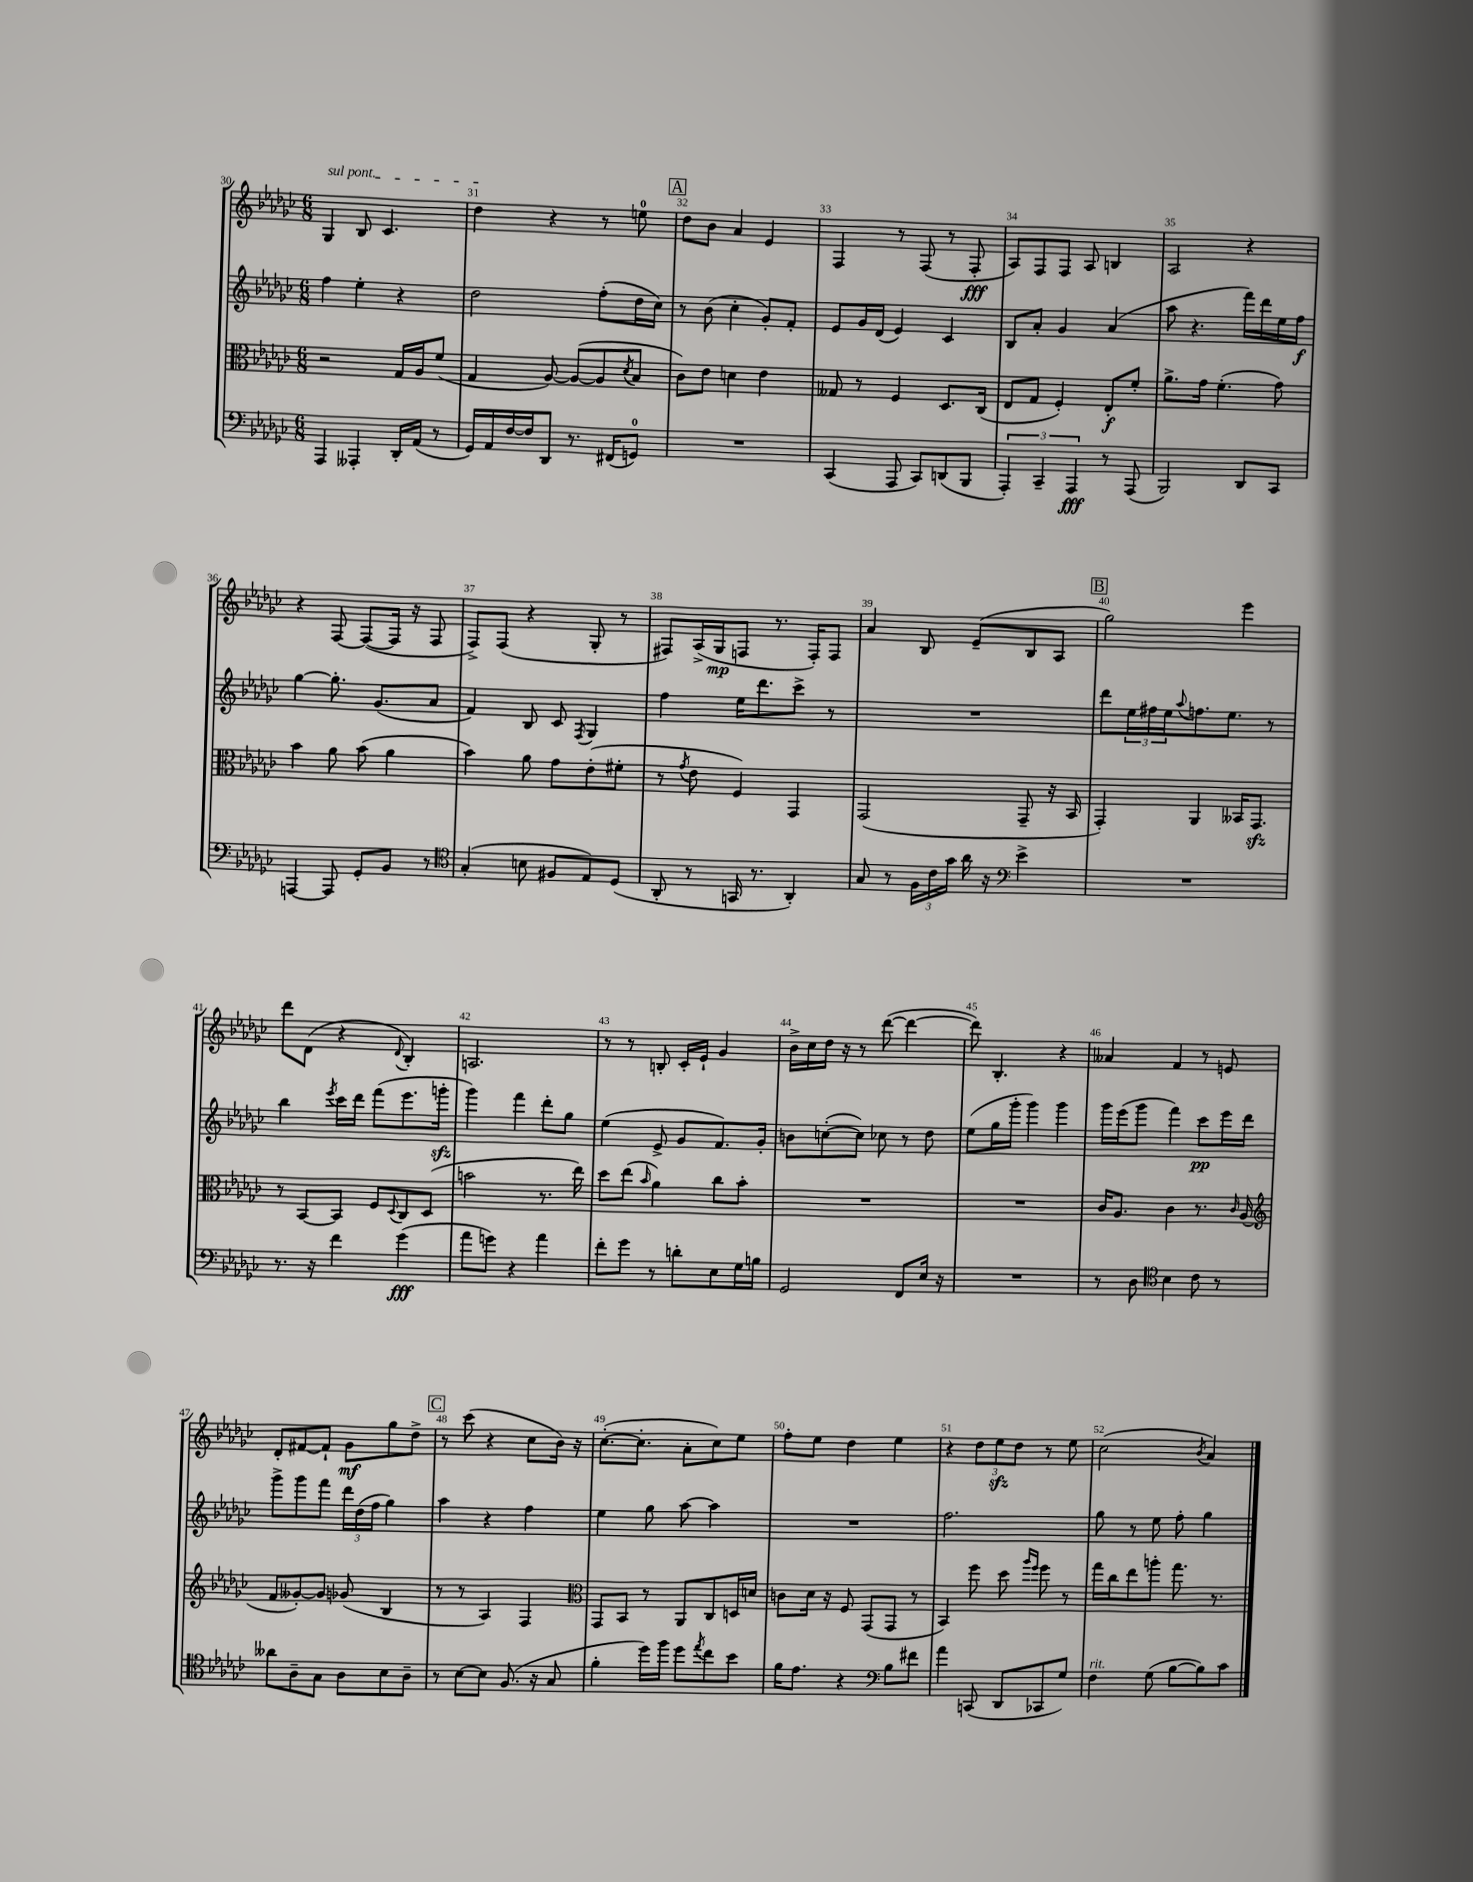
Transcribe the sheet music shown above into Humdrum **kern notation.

**kern	**kern	**kern	**kern
*staff4	*staff3	*staff2	*staff1
*clefF4	*clefC3	*clefG2	*clefG2
*k[b-e-a-d-g-c-]	*k[b-e-a-d-g-c-]	*k[b-e-a-d-g-c-]	*k[b-e-a-d-g-c-]
*M6/8	*M6/8	*M6/8	*M6/8
4AAA-/	2r	4ff\	4G-/
4AAA--'/	.	4ee-'\	8B-/
.	.	.	4.c-/
16DD-'/LL	16G-/LL	4r	.
(16AA-/JJ	16A-/J	.	.
8r	(8f/J	.	.
=	=	=	=
16GG-/LL)	4G-/	2dd-\	4dd-\
16AA-/	.	.	.
[16F/	.	.	.
16F/]J	.	.	.
8DD-/J	[8A-/)	.	4r
8.r	(8A-/_L	.	.
.	8A-/]	(8ff'\L	8r
(16FF#/LK	.	.	.
.	8qd-/	.	.
8GG/J)	8B-/J	16dd-\L	8ee\
.	.	16cc-\JJ)	.
=	=	=	=
2.r	8c-\L)	8r	8dd-\L
.	8e-\J	(8b-\	8b-\J
.	4d\	4cc-'\	4a-/
.	4e-\	8g-'/L)	4e-/
.	.	8f'/J	.
=	=	=	=
(4CC-/	8G--/	8e-/L	4F/
.	8r	16g-/L	.
.	.	(16d-/JJ	.
8AAA-/	4F/	4e-/)	8r
8CC-/L)	.	.	(8F/
(8DD/	8.D-/L	4c-/	8r
8BBB-/J	.	.	8F'/
.	(16C-/Jk	.	.
=	=	=	=
6AAA-'/)	8E-/L	8B-/L	8A-/L)
.	8G-/J	8a-'/J	8F/
6CC-~/	.	.	.
.	4F'/)	4g-/	8F/J
6AAA-/	.	.	.
.	.	.	8A-/
8r	8E-'/L	(4a-/	4B/
(8AAA-/	8f'/J	.	.
=	=	=	=
2BBB-/)	8.a-^\L	8aa-\	2A-/
.	.	4.r	.
.	16g-\Jk	.	.
.	(4.f'\	.	.
8DD-/L	.	16fff\LL)	4r
.	.	16ddd-\	.
8CC-/J	8g-\)	16ee-\	.
.	.	16ff\JJ	.
=	=	=	=
[4AAA/	4b-\	[4gg-\	4r
8AAA/]	8a-\	8.gg-'\]	[8F/
8GG-'/L	(8b-\	.	(8F/_L
.	.	(8.g-/L	.
8BB-/J	4a-\	.	16F/]Jk
.	.	.	16r
8r	.	8a-/J	8F/
=	=	=	=
*clefC4	*	*	*
(4G-'/	4b-\)	4f/)	8F^/L)
.	.	.	(8F/J
8B\	8a-\	8B-/	4r
8F#/L	8g-\L	8c-/	.
.	.	8qF/	.
8E-/)	(8e-'\	4G-/	8G-'/
(8D-/J	8f#'\J	.	8r
=	=	=	=
8AA-'/	8r	4ff\	8F#/L)
.	8qg-/	.	.
8r	8e-\	.	(16A-^/L
.	.	.	16G-/J
16GG/	4F/)	16ee-\LK	8F/J
8.r	.	8.ddd-\	.
.	.	.	8.r
4AA-'/)	4GG-/	8ccc-^\J	.
.	.	.	16F'/LK)
.	.	8r	8F/J
=	=	=	=
8G-/	(2GG-/	2.r	4a-/
8r	.	.	.
24F\LL	.	.	8B-/
24c-\	.	.	.
24g-\JJ	.	.	.
16a-\	.	.	(8e-~/L
16r	.	.	.
*clefF4	*	*	*
4e-^\	8GG-~/	.	8B-/
.	16r	.	8A-/J
.	16BB-/	.	.
=	=	=	=
2.r	4GG-'/)	8ddd-\L	2gg-\)
.	.	24ee-\L	.
.	.	24ff#\	.
.	.	24ee-\J	.
.	.	8qqaa-/	.
.	4AA-/	8.ff\	.
.	.	8.ee-\J	.
.	16BB--/LK	.	4eee-\
.	8.GG-/J	.	.
.	.	8r	.
=	=	=	=
8.r	8r	4bb-\	8ddd-\L
.	[8BB-/L	.	(8d-\J
16r	.	.	.
.	.	8qeee-/	.
4f\	8BB-/]J	16ccc-\LL	4r
.	.	16ddd-\JJ	.
.	8F/L	(8fff\L	.
.	8qqD-/	.	8qqd-/
(4g-\	8C-/	8.eee-\	4B-'/)
.	(8D-/J	.	.
.	.	16ggg'\Jk	.
=	=	=	=
8a-\L	2b\	4ggg-\)	2.A/
8g\J)	.	.	.
4r	.	4fff\	.
4a-\	8.r	8ddd-'\L	.
.	.	8gg-\J	.
.	16ee-\)	.	.
=	=	=	=
8f'\L	8dd-\L	(4ee-\	8r
8g-\J	(8ee-\J	.	8r
.	16qqb-/	.	.
8r	4a-\)	8e-^/	8B'/
8d'\L	.	8g-/L	16c-'/LL
.	.	.	16e-`/JJ
8E-\	8cc-\L	8.f/)	4g-/
16G-\L	8b-'\J	.	.
16B\JJ	.	16g-'/Jk	.
=	=	=	=
2GG-/	2.r	8b\L	16b-^\LL
.	.	.	16cc-\
.	.	([8cc'\	16dd-\JJ
.	.	.	16r
.	.	8cc\]J)	8r
.	.	8cc-\	([8ddd-\
8FF/L	.	8r	4ddd-\_
16E-/Jk	.	8dd-\	.
16r	.	.	.
=	=	=	=
2.r	2.r	(8ee-\L	8ddd-\])
.	.	16gg-\L	4.B-'/
.	.	16ggg-'\JJ	.
.	.	4ggg-\)	.
.	.	4ggg-\	4r
=	=	=	=
8r	16c-/LK	16ggg-\LL	4a--/
.	8.A-/J	(16eee-\J	.
8D-\	.	8ggg-\J	.
*clefC4	*	*	*
4B-\	4c-\	4fff\)	4f/
8c-\	8.r	8ccc-\L	8r
8r	.	16eee-\L	8e/
.	16qqc-/	.	.
.	(16A-/	16ddd-\JJ	.
=	=	=	=
*	*clefG2	*	*
8a--\L	8f/L	8ggg-^\L	8d-'/L
8A-~\	[8g--'/)	8ggg-\	[8f#/
8G-\J	8g--/]J	8fff\J	8f#`/]J
8A-\L	(8g-/	24ddd-\LL	8g-\L
.	.	(24dd-\	.
.	.	24ff\JJ	.
8B-\	4B-/	4gg-\)	8gg-\
8A-~\J	.	.	8dd-^\J
=	=	=	=
8r	8r	4aa-\	8r
[8B-\L	8r	.	(8ccc-\
8B-\]J	4A-/)	4r	4r
(8.F/	.	.	.
.	4F/	4ff\	8cc-\L
16r	.	.	.
8G-/	.	.	16b-\Jk)
.	.	.	16r
=	=	=	=
*	*clefC3	*	*
4f'\	8GG-/L	4ee-\	([8.cc-'\L
.	8BB-/J	.	.
.	.	.	8.cc-'\]J
16dd-\LL)	8r	8gg-\	.
16ff\JJ	.	.	.
8dd-\L	8AA-/L	[8aa-\	8a-'\L
8qee-/	.	.	.
8cc-\	8C-/	4aa-\]	8cc-\)
8b-\J	16D/L	.	8ee-\J
.	16d/JJ	.	.
=	=	=	=
16f\LK	8c\L	2.r	8ff'\L
8.e-\J	.	.	.
.	16d-\Jk	.	8ee-\J
.	16r	.	.
4r	8F/	.	4dd-\
.	(8GG-/L	.	.
*clefF4	*	*	*
8B-\L	8GG-/J	.	4ee-\
8f#\J	8r	.	.
=	=	=	=
4a-\	4BB-/)	2.ff\	4r
(8CC/	8ff\	.	12dd-\L
.	.	.	12ee-\
8DD-/L	8dd-\	.	.
.	.	.	12dd-\J
.	16qqaa-/LL	.	.
.	16qqff/JJ	.	.
8CC-/	8ff\	.	8r
8G-/J)	8r	.	8ee-\
=	=	=	=
4F\	16gg-\LL	8gg-\	(2cc-\
.	16cc-\J	.	.
.	8ee-\	8r	.
(8G-\	8aa'\J	8ee-\	.
[8B-\L	8.gg-\	8ff'\	.
.	.	.	8qb-/
8B-\])	.	4gg-\	4a-/)
.	8.r	.	.
8c-\J	.	.	.
==	==	==	==
*-	*-	*-	*-
